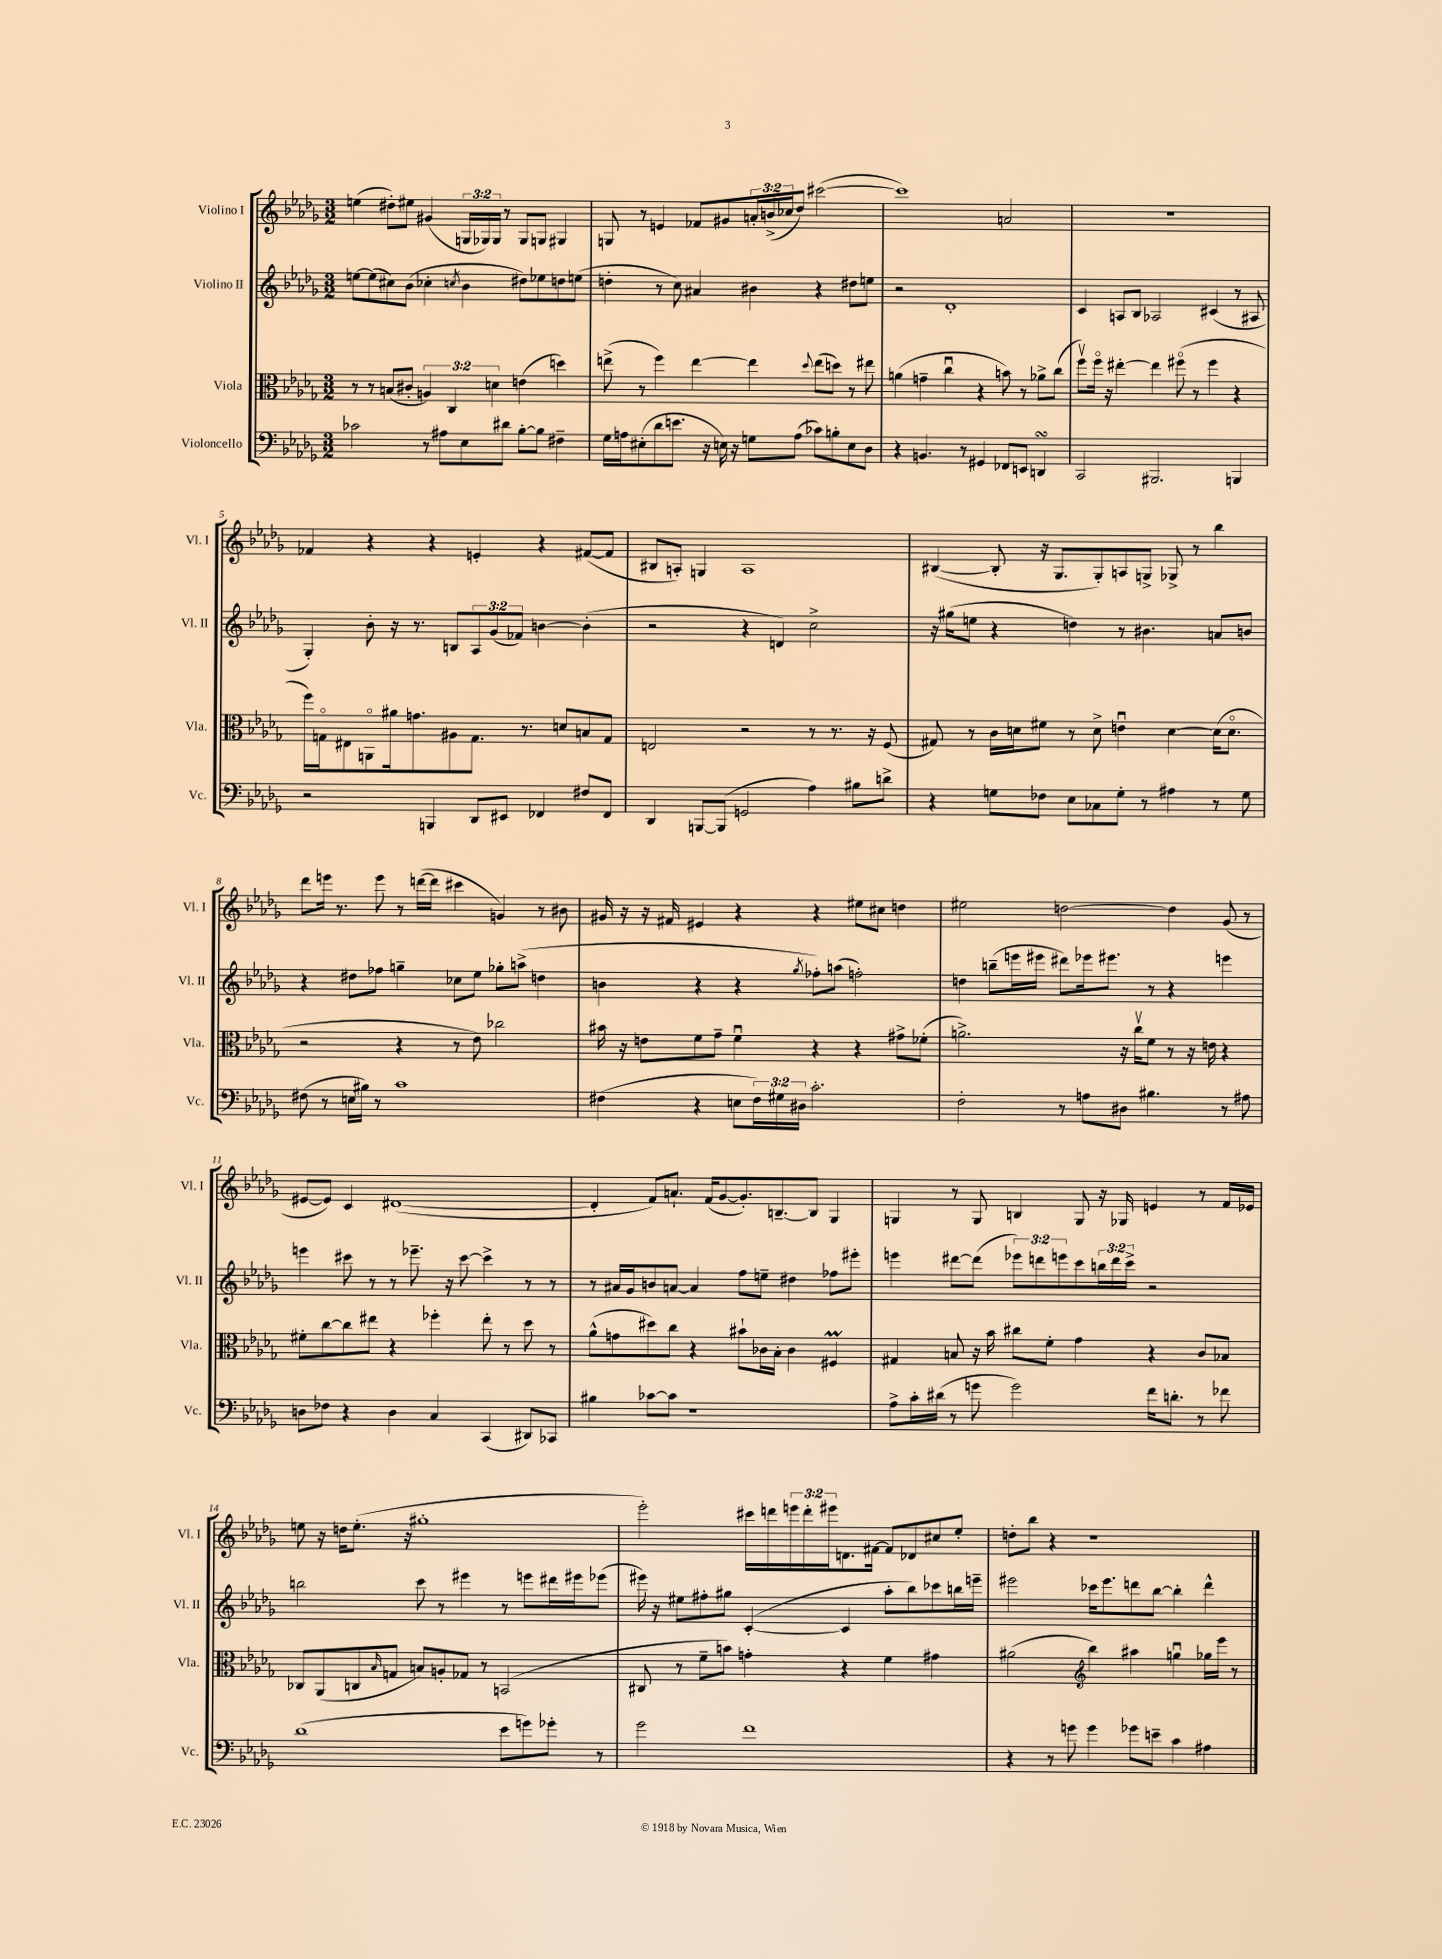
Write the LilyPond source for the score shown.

<<
\new StaffGroup <<
\new Staff = "s0" \with { instrumentName = "Violino I" shortInstrumentName = "Vl. I" } {
    \clef treble \key des \major \numericTimeSignature \time 3/2 \override Staff.TupletNumber.text = #tuplet-number::calc-fraction-text
    e''4( dis''8-.) eis''8 gis'4( \tuplet 3/2 { g16 ges16) ges16 } r8 ges8 g8 gis4 |
    g8 r8 e'4 fes'8 gis'8 \tuplet 3/2 { a'16-. b'16->( ces''16 } des''8) cis'''2~( |
    cis'''1) a'2 |
    R1. |
    fes'4 r4 r4 e'4-. r4 fis'8~( fis'8 |
    bis8 a8-.) g4 a1 |
    bis4~( bis8-. r16 ges8. ges8-.) a8 g8-> ges8-> r8 bes''4 |
    des'''8 e'''16 r8. e'''8 r8 d'''16~( d'''16 cis'''4 g'4) r8 bis'8 |
    gis'16 r16 r16 fis'16 eis'4 r4 r4 eis''8 cis''8 d''4 |
    eis''2 d''2~ d''4 ges'8( r8 |
    eis'8~ eis'8) c'4 dis'1~( |
    dis'4-. f'8) a'8.-! f'16( ges'8~ ges'8.-.) b8.~-- b8 ges4 |
    g4 r8 g8 b4 g8 r16 ges16 e'4 r8 f'16 ees'16 |
    e''8 r16 d''16 e''8.-.( r16 gis''1-. |
    ees'''2-.) cis'''16 d'''16 \tuplet 3/2 { e'''16 d'''16-. eis'''16 } d'8. fis'16~ fis'8 des'8 cis''8 ees''8-. |
    d''8-. bes''8 r4 r1 \bar "|." |
}
\new Staff = "s1" \with { instrumentName = "Violino II" shortInstrumentName = "Vl. II" } {
    \clef treble \key des \major \numericTimeSignature \time 3/2 \override Staff.TupletNumber.text = #tuplet-number::calc-fraction-text
    e''8~ e''8( cis''8) bes'8( ces''4-. \acciaccatura { c''8 } bes'4 dis''8) ees''8 d''8 e''8( |
    d''4-. r8 c''8) ais'4 bis'4 r4 dis''8 e''8 |
    r2 des'1-. |
    c'4 a8 bes8 aes2 cis'4( r8 ais8 |
    ges4-.) bes'8-. r16 r8. b8 \tuplet 3/2 { aes8 ges'8( fes'8) } b'4~ b'4-.( |
    r2 r4 d'4) c''2-> |
    r16 gis''16( e''8 r4 d''4) r8 bis'4. a'8 b'8 |
    r4 dis''8 fes''8 g''4-- ces''8 ees''8 ges''8-. a''8->( d''4 |
    b'4 r4 r4 \acciaccatura { ges''8 } fes''8-.) a''8( f''2-.) |
    d''4 b''8--( e'''16 eis'''16 dis'''8) ees'''16 eis'''8. r8 r4 e'''4 |
    e'''4 cis'''8 r8 r8 ees'''8.-- r16 cis'''8~ cis'''4-> r8 r8 |
    r8 ais'16 ges'16 b'8 a'8~ a'4 f''8 e''8-- dis''4 fes''8 eis'''8-. |
    e'''4 dis'''8~ dis'''8( \tuplet 3/2 { ees'''8) d'''8 e'''8 } c'''8 \tuplet 3/2 { b''16 d'''16 c'''16-> } r2 |
    b''2 c'''8 r8 eis'''4 r8 e'''8 dis'''16 eis'''16 ees'''8( |
    eis'''16) r16 eis''8 fis''8-. gis''8 c'4~-.( c'4 aes''8-. bes''8) ces'''8 b''16 e'''16-- |
    eis'''2 ces'''16 eis'''8. d'''8 bes''8~ bes''4-. d'''4-^ \bar "|." |
}
\new Staff = "s2" \with { instrumentName = "Viola" shortInstrumentName = "Vla." } {
    \clef alto \key des \major \numericTimeSignature \time 3/2 \override Staff.TupletNumber.text = #tuplet-number::calc-fraction-text
    r8 r8 b8( cis'8-. \tuplet 3/2 { a4) c4 d'4 } e'4( d''4) |
    e''8->( r8 f''4) e''4~ e''4 \appoggiatura { des''8 } e''8( d''8) r8 eis''8 |
    a'4( g'4-- c''4\downbow r4 b'8) r8 aes'8-> c''8( |
    f''8\upbow) f''16\flageolet r16 eis''4~-. eis''4 fis''8\flageolet( r8 fis''4 r4 |
    f''16) g16\flageolet eis8 a,8\flageolet ais'16 g'8. ais8 g8. r8. d'8 b8 g8 |
    e2 r2 r8 r8. r16 f8( |
    gis8) r8 c'16 d'16 fis'8 r8 d'8-> e'4\downbow d'4~ d'16( d'8.\flageolet |
    r2 r4 r8 ees'8) ces''2 |
    bis'16 r16 e'8 f'8 ges'8-- f'4\downbow r4 r4 gis'8-> fes'8-.( |
    a'2.->) r16 c''16\upbow f'8 r8 r16 e'16 r4 |
    fis'8-. c''8~ c''8 eis''8 r4 fes''4-. eis''8-. r8 des''8 r8 |
    aes'8-^( g'8 dis''8) c''8 r4 bis'8-! ces'16 bes16-. ces'4 fis4\prall |
    gis4 b8 r16 bes'16 cis''8 f'8-. ges'4 r4 c'8 bes8 |
    ces8 aes,8( c8 \grace { bes16 } g8 b8) a8-. ges8 r8 b,2( |
    cis8 r8 f'8-- b'8) g'4-. r4 f'4 gis'4 |
    ais'2( \clef treble bes''4) ais''4 g''4\downbow ges''16 ees'''16 r8 \bar "|." |
}
\new Staff = "s3" \with { instrumentName = "Violoncello" shortInstrumentName = "Vc." } {
    \clef bass \key des \major \numericTimeSignature \time 3/2 \override Staff.TupletNumber.text = #tuplet-number::calc-fraction-text
    ces'2 r8 ais8 ees8 dis'8 bes8~-. bes8 fis4-- |
    ges16 a16 eis8-.( des'8 e'8. r16 e16) r16 g8 a8( ces'8) b8-. e8 des8 |
    r4 b,4. r8 gis,4 fes,8 e,8 d,4\turn |
    c,2 bis,,2. b,,4 |
    r2 b,,4 des,8 eis,8 fes,4 fis8 fes,8 |
    des,4 b,,8~ b,,8( g,2 aes4) bis8 d'8-> |
    r4 g8 fes8 ees8 ces8 g8-. r8 ais4 r8 g8 |
    fis8( r8 e16 bis16) r8 c'1 |
    fis4( r4 e8 \tuplet 3/2 { fis16) gis16 dis16 } c'2.-. |
    f2-. r8 a8 dis8 bis4. r8 ais8 |
    d8 fes8 r4 d4 c4 c,4( dis,8) ces,8 |
    bis4 ces'8~ ces'8 r1 |
    aes8-> c'16-. dis'16( r8 g'8 g'2) f'16 d'8.-. r8 fes'8 |
    des'1( ees'8 g'8) ges'8-. r8 |
    ges'2 f'1 |
    r4 r8 g'8 g'4 ges'8 e'8-- c'4 ais4 \bar "|." |
}
>>
>>
